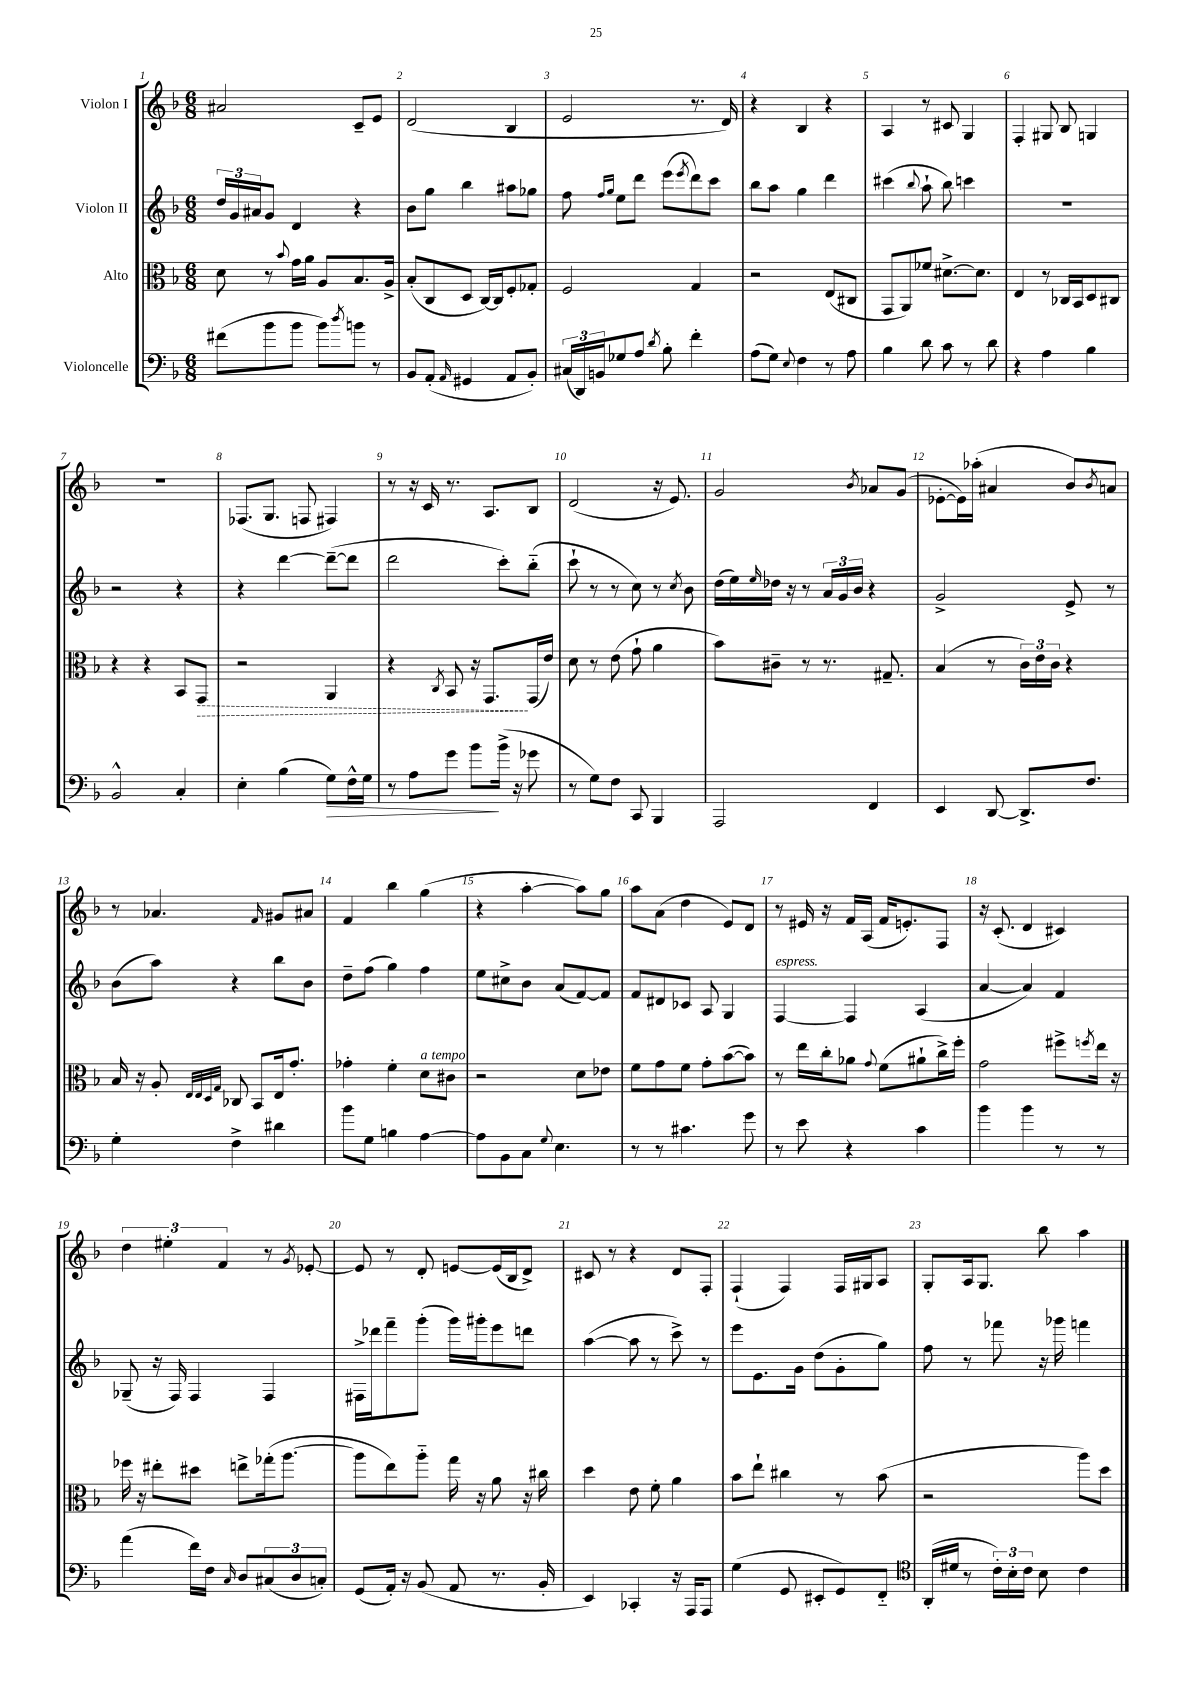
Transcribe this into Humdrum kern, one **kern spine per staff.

**kern	**kern	**kern	**kern
*staff4	*staff3	*staff2	*staff1
*clefF4	*clefC3	*clefG2	*clefG2
*k[b-]	*k[b-]	*k[b-]	*k[b-]
*M6/8	*M6/8	*M6/8	*M6/8
(8f#	8d	24dd	2a#
.	.	24g	.
.	.	24a#	.
8b-	8r	8g	.
.	8qqb-	.	.
8b-	16g	4d	.
.	16a	.	.
8b-)	8A	.	.
8qdd	.	.	.
8b	8.B-	4r	8c~
8r	.	.	8e
.	16A^	.	.
=	=	=	=
8BB-	(8B-'	8b-	(2d
(8AA'	8C	8gg	.
16qqAA	.	.	.
4GG#	8D	4bb-	.
.	[16C)	.	.
.	16C]	.	.
8AA	8F'	8aa#	4B-
8BB-')	8G-'	8gg-	.
=	=	=	=
(24C#	2F	8ff	2e
24DD)	.	.	.
24BB	.	.	.
.	.	16qqff	.
.	.	16qqgg	.
8G-	.	8ee	.
8A	.	8ddd	.
8qd	.	.	.
8B-'	.	(8eee	.
.	.	8qeee	.
4f'	4G	8ddd)	8.r
.	.	8ccc	.
.	.	.	16d)
=	=	=	=
(8A	2r	8bb-	4r
8G)	.	8aa	.
8qqE	.	.	.
4F	.	4gg	4B-
8r	(8E	4ddd	4r
8A	8C#	.	.
=	=	=	=
4B-	8GG	(4ccc#	4A
.	8AA)	.	.
.	.	8qqbb-	.
8d	8f-	8aa`	8r
8c	[8.d#^	8bb-)	8c#
8r	.	4ccc	4G
.	8.d#]	.	.
8d	.	.	.
=	=	=	=
4r	4E	2.r	4F'
4A	8r	.	8G#
.	16C-	.	8B-
.	16BB-	.	.
4B-	8D	.	4G
.	8C#	.	.
=	=	=	=
2BB-^^	4r	2r	2.r
.	4r	.	.
4C'	8BB-	4r	.
.	8GG	.	.
=	=	=	=
4E'	2r	4r	(8.F-
.	.	.	8.G
(4B-	.	[4ddd	.
.	.	.	8F
8G)	4AA	(8ddd~_	4F#)
16F^^	.	8ddd]	.
16G	.	.	.
=	=	=	=
8r	4r	2ddd	8r
8A	.	.	16r
.	.	.	16c
.	8qC	.	.
8g	8BB-	.	8.r
8b-	16r	.	.
.	8.GG	.	8.A
(16b-^	.	8ccc')	.
16r	.	.	.
8g-	(16GG	(8bb-'~	8B-
.	16e)	.	.
=	=	=	=
8r	8d	8ccc`	(2d
8G)	8r	8r	.
8F	(8e	8r	.
8CC	8g`	8cc)	.
4BBB-	4a	8r	16r
.	.	.	8.e)
.	.	8qcc	.
.	.	8b-	.
=	=	=	=
2AAA	8b-)	(16dd	2g
.	.	16ee)	.
.	.	16qqee	.
.	8c#~	16dd-	.
.	.	16r	.
.	8r	8r	.
.	8.r	24a	.
.	.	24g	.
.	.	24b-	.
.	.	.	8qb-
4FF	.	4r	8a-
.	8.G#~	.	.
.	.	.	(8g
=	=	=	=
4EE	(4B-	2g^	[8e-'
.	.	.	16e-])
.	.	.	(16aa-'
[8DD	8r	.	4a#
8.DD^]	24c)	.	.
.	24e	.	.
.	24c	.	.
.	4r	8e^	8b-)
8.F	.	.	.
.	.	.	8qb-
.	.	8r	8a
=	=	=	=
4G'	16B-	(8b-	8r
.	16r	.	.
.	8A'	8aa)	4.a-
.	32qqE	.	.
.	32qqE	.	.
.	32qqD	.	.
.	32qqG	.	.
4F^	8C-	4r	.
.	8BB-	.	.
.	.	.	16qqf
4d#	16E	8bb-	8g#
.	8.g'	.	.
.	.	8b-	8a#
=	=	=	=
8b-	4g-'	8dd~	4f
8G	.	(8ff	.
4B	4f'	4gg)	4bb-
[4A	8d	4ff	(4gg
.	8c#	.	.
=	=	=	=
8A]	2r	8ee	4r
8BB-	.	8cc#^	.
8C	.	8b-	[4aa'
8qqG	.	.	.
4.E	.	(8a	.
.	8d	[8f)	8aa])
.	8e-	8f]	8gg
=	=	=	=
8r	8f	8f	8aa
8r	8g	8d#	(8a
4.c#	8f	8c-	4dd
.	8g'	8A	.
.	([8b-	4G	8e)
8g	8b-])	.	8d
=	=	=	=
8r	8r	[4F	8r
8e	16ee	.	16e#
.	16cc'	.	16r
4r	8a-	4F]	16f
.	.	.	(16A
.	8qqg	.	.
.	(8f	.	16f
.	.	.	8.e')
4c	8a#`	(4A	.
.	16cc^)	.	8F
.	16ff'	.	.
=	=	=	=
4b-	2g	[4a	16r
.	.	.	(8.c'
4b-	.	4a])	4d
8r	8ff#^	4f	4c#)
.	8qff	.	.
8r	16ee	.	.
.	16r	.	.
=	=	=	=
(4a	16ff-	(8G-~	6dd
.	16r	.	.
.	8ee#'	16r	.
.	.	.	6ee#'
.	.	16F)	.
16f)	8dd#	4F	.
16F	.	.	.
.	.	.	6f
16qqC	.	.	.
8D	8ee^	.	.
(12C#	(16gg-'	4F	8r
.	[8.aa	.	.
12D	.	.	.
.	.	.	8qg
.	.	.	[8e-'
12C')	.	.	.
=	=	=	=
(8GG	8aa]	16F#^	8e-]
.	.	16ddd-	.
16AA')	8ee)	8fff~	8r
16r	.	.	.
(8BB-	8aa'~	(8ggg'	8d'
8AA	16gg	16ggg)	[8e
.	16r	16ggg#'	.
8.r	8a	8eee	(16e]
.	.	.	16B-
.	16r	8ddd	8d^)
16BB-'	16cc#	.	.
=	=	=	=
4EE)	4dd	([4aa	8c#
.	.	.	8r
4CC-'	8e	8aa]	4r
.	8f'	8r	.
16r	4a	8ccc^)	8d
16AAA	.	.	.
8AAA	.	8r	8F'
=	=	=	=
(4G	8b-	8eee	(4F`
.	8ee`	8.e	.
8GG	4cc#	.	4F)
.	.	16g	.
8EE#'	.	(8dd	.
8GG)	8r	8g'	16F
.	.	.	16G#
8FF'~	(8b-	8gg)	8A
=	=	=	=
*clefC4	*	*	*
(16AA'	2r	8ff	8G'
16d#	.	.	.
8r	.	8r	16A
.	.	.	8.G
24c')	.	8fff-	.
24B-'	.	.	.
24c	.	.	.
8B-	.	16r	8bb-
.	.	16ggg-	.
4c	8aa)	4fff	4aa
.	8dd	.	.
==	==	==	==
*-	*-	*-	*-
